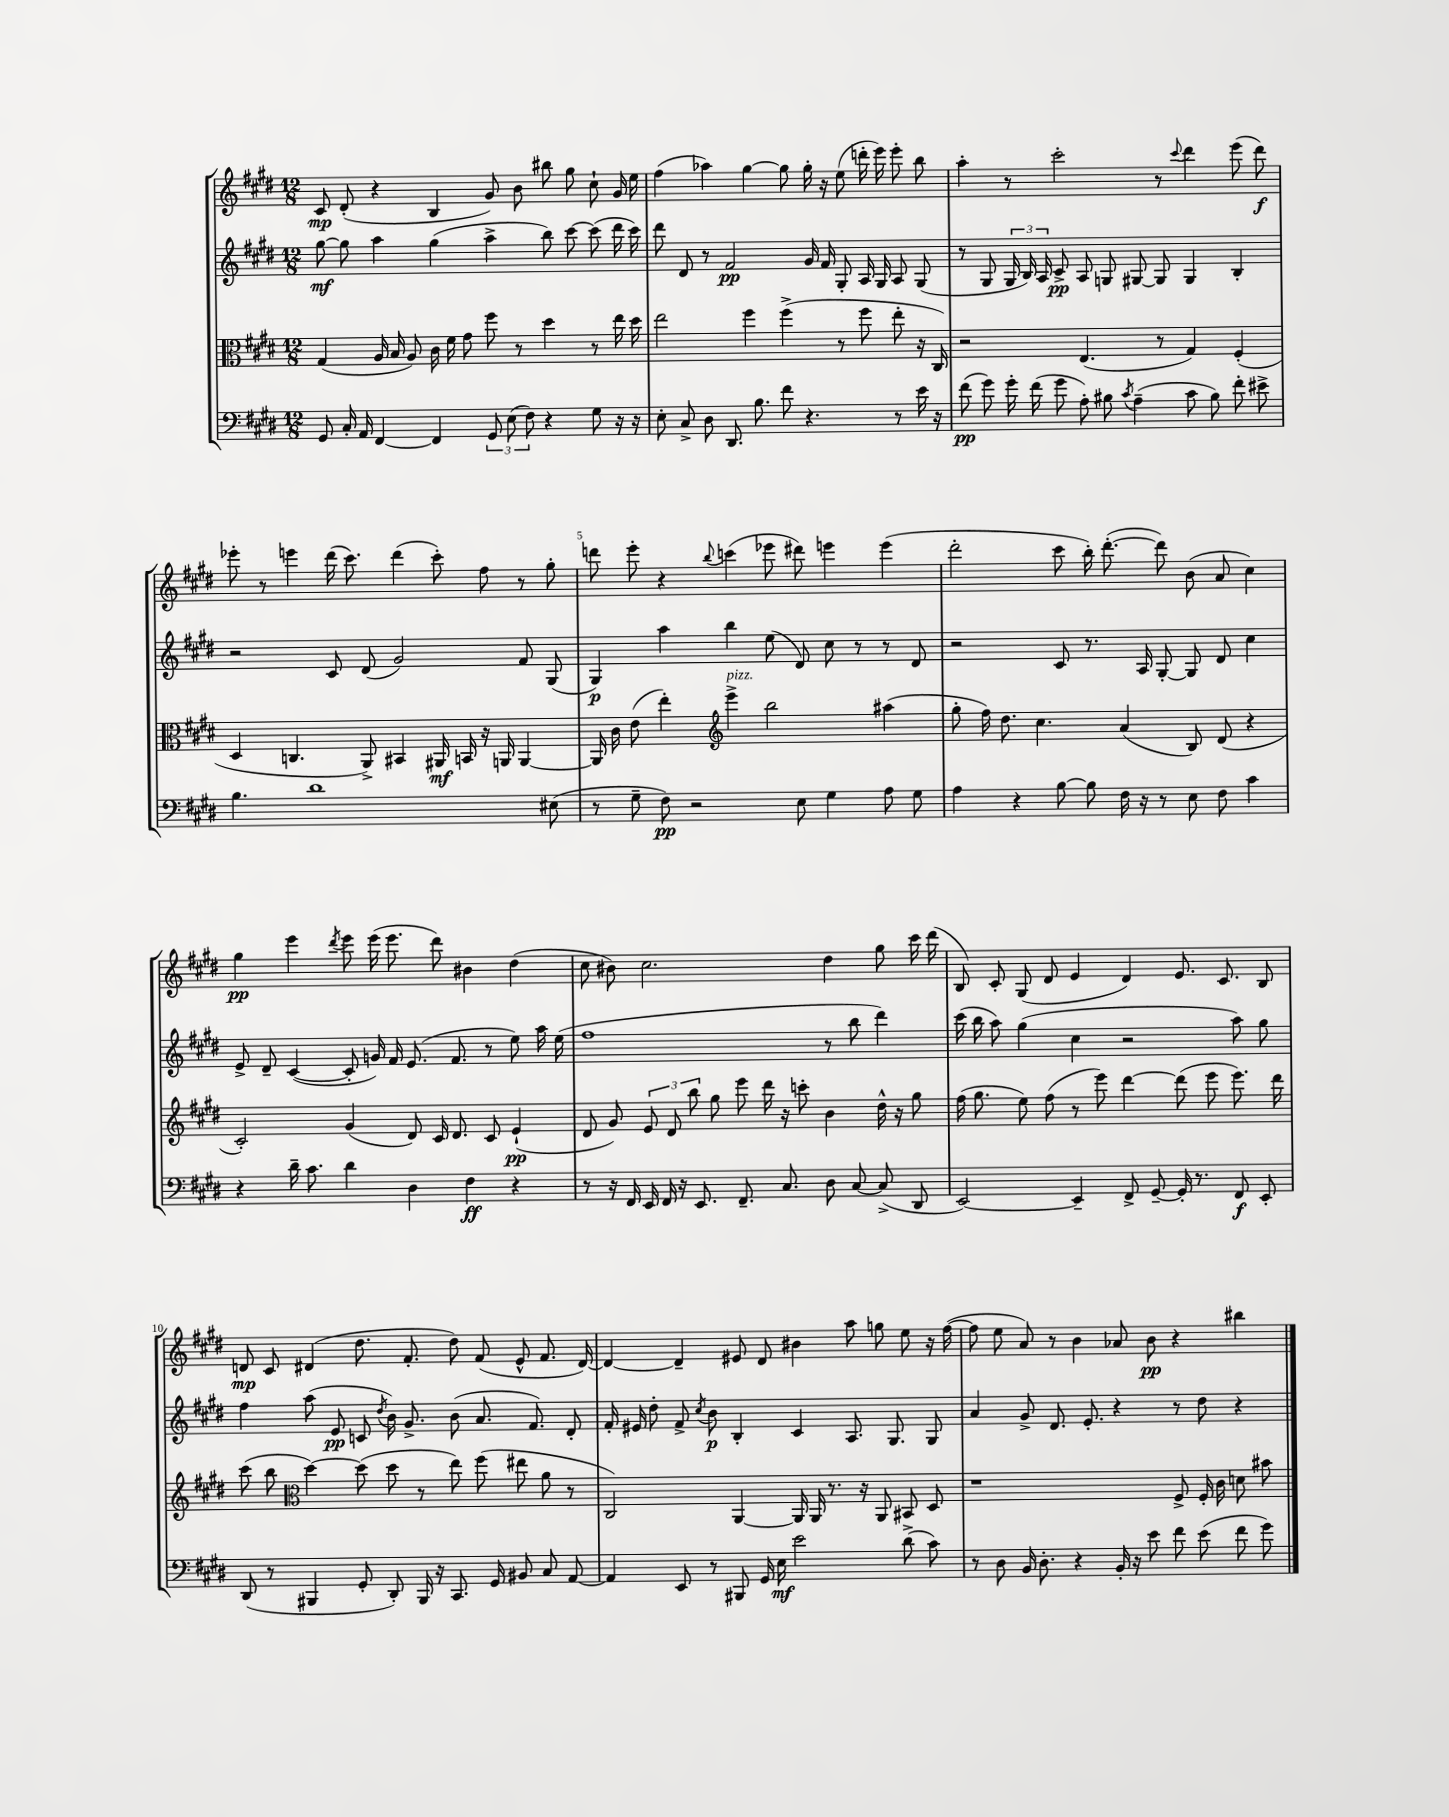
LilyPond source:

<<
\new StaffGroup <<
\new Staff = "s0" {
    \clef treble \key e \major \numericTimeSignature \time 12/8
    \autoBeamOff cis'8\mp dis'8-.( r4 b4 gis'8) b'8 bis''8 gis''8 cis''8-! gis'16 e''16 |
    fis''4( aes''4) gis''4~ gis''8 gis''16-. r16 e''8( d'''16-. e'''16) e'''8-. b''8 |
    a''4-. r8 cis'''2-. r8 \appoggiatura { cis'''8 } dis'''4 e'''8( dis'''8\f) |
    ees'''8-. r8 e'''4 dis'''16( cis'''8.) dis'''4( cis'''8-.) fis''8 r8 gis''8-. |
    d'''8 e'''8-. r4 \appoggiatura { b''8 } c'''4( ees'''8 dis'''8) e'''4 e'''4( |
    dis'''2-. cis'''8 b''16-.) dis'''8.~-.( dis'''8) b'8( a'8 cis''4) |
    gis''4\pp e'''4 \acciaccatura { dis'''8 } e'''8 e'''16( e'''8. dis'''8) bis'4 dis''4( |
    cis''8 bis'8) cis''2. dis''4 gis''8 cis'''16 dis'''16( |
    b8) cis'8-. gis8( dis'8 e'4 dis'4) e'8. cis'8. b8 |
    d'8\mp cis'8 dis'4( dis''8. fis'8.-. dis''8) fis'8( e'8-^ fis'8. dis'16~) |
    dis'4~ dis'4-- eis'8 dis'8 bis'4 a''8 g''8 e''8 r16 fis''16~( |
    fis''8 e''8 a'8) r8 b'4 aes'8 b'8\pp r4 bis''4 \bar "|." |
}
\new Staff = "s1" {
    \clef treble \key e \major \numericTimeSignature \time 12/8
    \autoBeamOff gis''8~\mf gis''8 a''4 gis''4( a''4-> b''8) cis'''8~ cis'''8( dis'''16 cis'''16) |
    dis'''8 dis'8 r8 fis'2\pp gis'16 fis'16 gis8-. a16 gis16 a8 gis8( |
    r8 gis8 \tuplet 3/2 { gis16 b16) a16 } cis'8->\pp a8 g8 gis8~ gis8 gis4 b4-. |
    r2 cis'8 dis'8( gis'2) fis'8 gis8( |
    gis4\p) a''4 b''4 e''8( dis'8) cis''8 r8 r8 dis'8 |
    r2 cis'8 r8. a16 gis8~-. gis8 dis'8 cis''4 |
    e'8-> dis'8-- cis'4~( cis'8-. g'16) fis'16 e'8.( fis'8. r8 e''8) a''16 e''16( |
    fis''1 r8 b''8 dis'''4) |
    cis'''16( b''16 a''8) gis''4( cis''4 r2 a''8) gis''8 |
    fis''4 a''8( e'8\pp c'8 \acciaccatura { dis''8 } b'16) gis'8.-> b'8( a'8. fis'8.) dis'8-. |
    fis'16-. eis'16 dis''8-. fis'8-> \acciaccatura { cis''8 } b'8\p b4-. cis'4 a8. gis8. gis8 |
    a'4 gis'8-> dis'8. e'8.-. r4 r8 dis''8 r4 \bar "|." |
}
\new Staff = "s2" {
    \clef alto \key e \major \numericTimeSignature \time 12/8
    \autoBeamOff gis4( a16 b16 a8) cis'16 fis'16 gis'8 fis''8 r8 dis''4 r8 e''16 dis''16 |
    e''2 fis''4 fis''4->( r8 fis''8 e''8-. r16 cis16) |
    r2 e4.( r8 gis4) fis4-.( |
    dis4 c4. a,8->) bis,4 ais,16\mf b,16 r16 a,16 a,4~ |
    a,16 cis'16 e'8( e''4-.) \clef treble e'''4->^\markup { \italic "pizz." } b''2 ais''4( |
    gis''8-. fis''16) dis''8. cis''4. a'4( b8) dis'8( r4 |
    cis'2-.) gis'4( dis'8) cis'16 dis'8. cis'8 e'4-!\pp( |
    dis'8 gis'8) \tuplet 3/2 { e'8 dis'8 b''8 } gis''8 e'''8 dis'''16 r16 c'''8-. b'4 dis''16-^ r16 gis''8 |
    fis''16( gis''8. e''8) fis''8( r8 e'''8) dis'''4~ dis'''8( e'''8 e'''8.) dis'''16 |
    cis'''8( b''8 \clef alto dis''4~) dis''8( dis''8 r8 e''8) fis''8( eis''8 a'8 r8 |
    cis2) a,4~ a,16 a,16 r8. r16 a,8 bis,8 dis8 |
    r1 fis8-> fis16-. cis'16 d'8 bis'8 \bar "|." |
}
\new Staff = "s3" {
    \clef bass \key e \major \numericTimeSignature \time 12/8
    \autoBeamOff gis,8 cis16-. a,16 fis,4~ fis,4 \tuplet 3/2 { gis,8 e8( fis8) } r4 gis8 r16 r16 |
    e8-. cis8-> dis8 dis,8. b8. fis'8 r4. r8 e'16 r16 |
    fis'8\pp( gis'8) gis'16-. fis'16( gis'8 a8-.) bis8 \acciaccatura { cis'8 } a4--( cis'8 bis8) fis'8-. eis'8-> |
    b4. dis'1 eis8( |
    r8 gis8-- fis8\pp) r2 e8 gis4 a8 gis8 |
    a4 r4 b8~ b8 fis16 r16 r8 e8 fis8 cis'4 |
    r4 dis'16-- cis'8. dis'4 dis4 fis4\ff r4 |
    r8 r16 fis,16 e,16 fis,16 r16 e,8. fis,8.-- cis8. dis8 cis8~ cis8->( dis,8 |
    e,2~) e,4-- fis,8-> gis,8~-- gis,16-. r8. fis,8\f e,8-. |
    dis,8( r8 bis,,4 gis,8-. dis,8-.) bis,,16 r16 cis,8. gis,16 bis,8 cis8 a,8~ |
    a,4 e,8 r8 bis,,8 gis,16 e16\mf e'2 dis'8->( cis'8) |
    r8 dis8 b,16 dis8.-. r4 b,16-. r16 e'8 fis'8 e'8( fis'8 gis'8) \bar "|." |
}
>>
>>
\layout { \context { \Score \override BarNumber.break-visibility = ##(#f #t #t) barNumberVisibility = #(every-nth-bar-number-visible 5) } }
